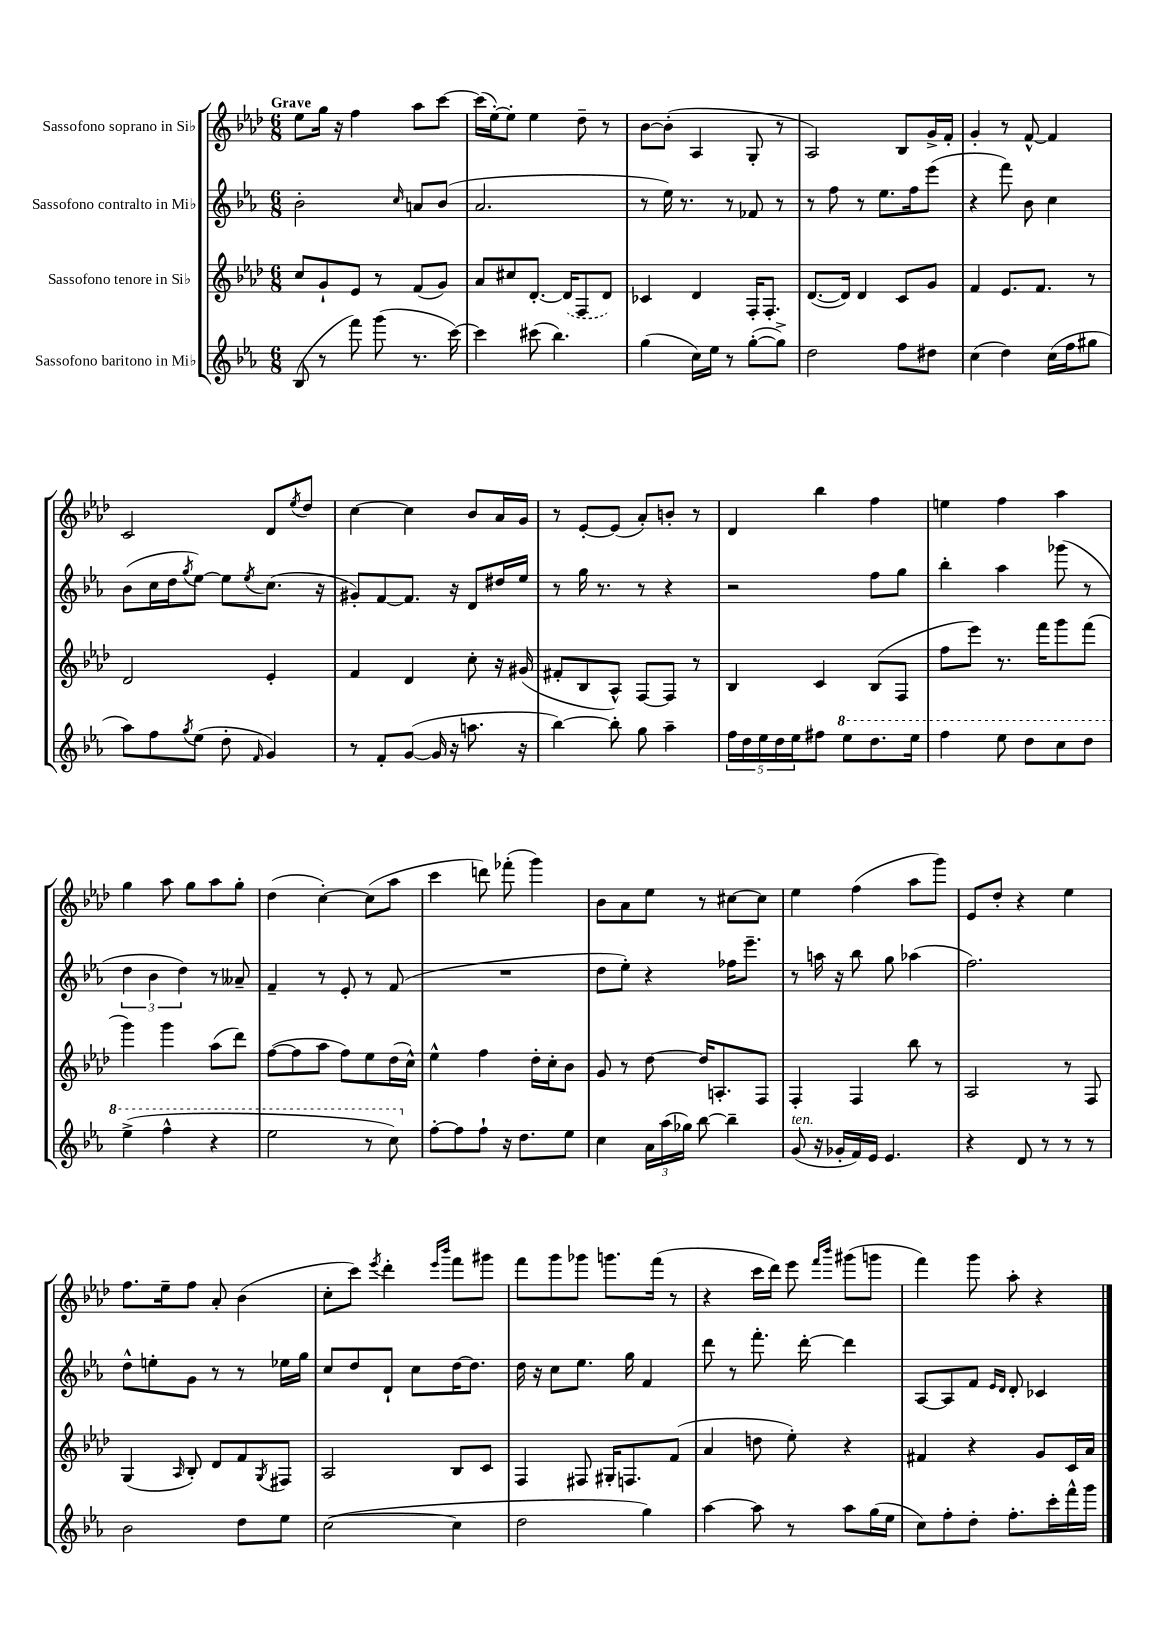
<<
\new StaffGroup <<
\new Staff = "s0" \with { instrumentName = "Sassofono soprano in Sib" } {
    \clef treble \key aes \major \numericTimeSignature \time 6/8 \tempo "Grave"
    ees''8 g''16 r16 f''4 aes''8 c'''8~ |
    c'''16( ees''16~-.) ees''8-. ees''4 des''8-- r8 |
    bes'8~ bes'8-.( aes4 g8-. r8 |
    aes2) bes8 g'16-> f'16-. |
    g'4-. r8 f'8~-^ f'4 |
    c'2 des'8 \acciaccatura { ees''8 } des''8 |
    c''4~ c''4 bes'8 aes'16 g'16 |
    r8 ees'8~-. ees'8( aes'8-.) b'8-. r8 |
    des'4 bes''4 f''4 |
    e''4 f''4 aes''4 |
    g''4 aes''8 g''8 aes''8 g''8-. |
    des''4( c''4~-.) c''8( aes''8 |
    c'''4 d'''8) fes'''8-.( g'''4) |
    bes'8 aes'8 ees''8 r8 cis''8~ cis''8 |
    ees''4 f''4( aes''8 g'''8) |
    ees'8 des''8-. r4 ees''4 |
    f''8. ees''16-- f''8 aes'8-. bes'4( |
    c''8-. c'''8) \acciaccatura { ees'''8 } des'''4-. \grace { ees'''16 bes'''16 } f'''8 gis'''8 |
    f'''8 g'''8 ges'''8 g'''8. f'''16( r8 |
    r4 c'''16 des'''16) ees'''8 \grace { f'''16 bes'''16 } gis'''8( g'''8 |
    f'''4) g'''8 aes''8-. r4 \bar "|." |
}
\new Staff = "s1" \with { instrumentName = "Sassofono contralto in Mib" } {
    \clef treble \key ees \major \numericTimeSignature \time 6/8
    bes'2-. \grace { c''16 } a'8 bes'8( |
    aes'2. |
    r8 ees''16) r8. r8 fes'8 r8 |
    r8 f''8 r8 ees''8. f''16 ees'''8( |
    r4 f'''8) bes'8 c''4 |
    bes'8( c''16 d''16 \acciaccatura { g''8 } ees''8~) ees''8 \acciaccatura { ees''8 } c''8.( r16 |
    gis'8-.) f'8~ f'8. r16 d'8 dis''16 ees''16 |
    r8 g''16 r8. r8 r4 |
    r2 f''8 g''8 |
    bes''4-. aes''4 ges'''8( r8 |
    \tuplet 3/2 { d''4 bes'4 d''4) } r8 aeses'8-- |
    f'4-- r8 ees'8-. r8 f'8( |
    R2. |
    d''8 ees''8-.) r4 fes''16 ees'''8.-- |
    r8 a''16 r16 bes''8 g''8 aes''4( |
    f''2.) |
    d''8-^ e''8-. g'8 r8 r8 ees''16 g''16 |
    c''8 d''8 d'8-! c''8 d''16~ d''8. |
    d''16 r16 c''8 ees''8. g''16 f'4 |
    d'''8 r8 f'''8.-. d'''16~-. d'''4 |
    aes8~ aes8 f'8 \grace { ees'16 d'16 } d'8-. ces'4 \bar "|." |
}
\new Staff = "s2" \with { instrumentName = "Sassofono tenore in Sib" } {
    \clef treble \key aes \major \numericTimeSignature \time 6/8
    c''8 g'8-! ees'8 r8 f'8( g'8) |
    aes'8 cis''8 des'8.~-. \once \slurDashed des'16( f8 des'8) |
    ces'4 des'4 f16-. f8.-. |
    des'8.~( des'16) des'4 c'8 g'8 |
    f'4 ees'8. f'8. r8 |
    des'2 ees'4-. |
    f'4 des'4 c''8-. r16 gis'16( |
    fis'8-. bes8 aes8-^) f8~ f8 r8 |
    bes4 c'4 bes8( f8 |
    f''8 ees'''8) r8. f'''16 g'''8 f'''8( |
    g'''4) g'''4 aes''8( des'''8) |
    f''8~( f''8 aes''8 f''8) ees''8 des''16( c''16-^) |
    ees''4-^ f''4 des''16-. c''16-. bes'8 |
    g'8 r8 des''8~ des''16 a8.-. f8 |
    f4-. f4 bes''8 r8 |
    aes2 r8 f8 |
    g4( \grace { aes16 } bes8-.) des'8 f'8 \acciaccatura { g8 } fis8 |
    aes2 bes8 c'8 |
    f4 fis8 gis16-. f8. f'8( |
    aes'4 d''8 ees''8-.) r4 |
    fis'4 r4 g'8 c'16 aes'16 \bar "|." |
}
\new Staff = "s3" \with { instrumentName = "Sassofono baritono in Mib" } {
    \clef treble \key ees \major \numericTimeSignature \time 6/8
    bes8( r8 f'''8) g'''8( r8. c'''16~) |
    c'''4 cis'''8( bes''4.) |
    g''4( c''16) ees''16 r8 g''8~-.( g''8->) |
    d''2 f''8 dis''8 |
    c''4( d''4) c''16( f''16 gis''8 |
    aes''8) f''8 \acciaccatura { g''8 } ees''8( d''8-. \grace { f'16 } g'4) |
    r8 f'8-. g'8~( g'16 r16 a''8. r16 |
    bes''4~) bes''8-. g''8 aes''4-- |
    \tuplet 5/4 { f''16 d''16 ees''16 d''16 ees''16 } fis''8 \ottava #1 ees'''8 d'''8. ees'''16 |
    f'''4 ees'''8 d'''8 c'''8 d'''8 |
    ees'''4->( f'''4-^ r4 |
    ees'''2 r8 c'''8) \ottava #0 |
    f''8~-. f''8 f''8-! r16 d''8. ees''8 |
    c''4 \tuplet 3/2 { aes'16 aes''16( ges''16) } bes''8~ bes''4-- |
    g'8^\markup { \italic "ten." }( r16 ges'16-. f'16) ees'16 ees'4. |
    r4 d'8 r8 r8 r8 |
    bes'2 d''8 ees''8 |
    c''2~( c''4 |
    d''2 g''4) |
    aes''4~ aes''8 r8 aes''8 g''16( ees''16 |
    c''8) f''8-. d''8-. f''8.-. c'''16-. f'''16-^ g'''16 \bar "|." |
}
>>
>>
\layout { \context { \Score \remove "Bar_number_engraver" } }
